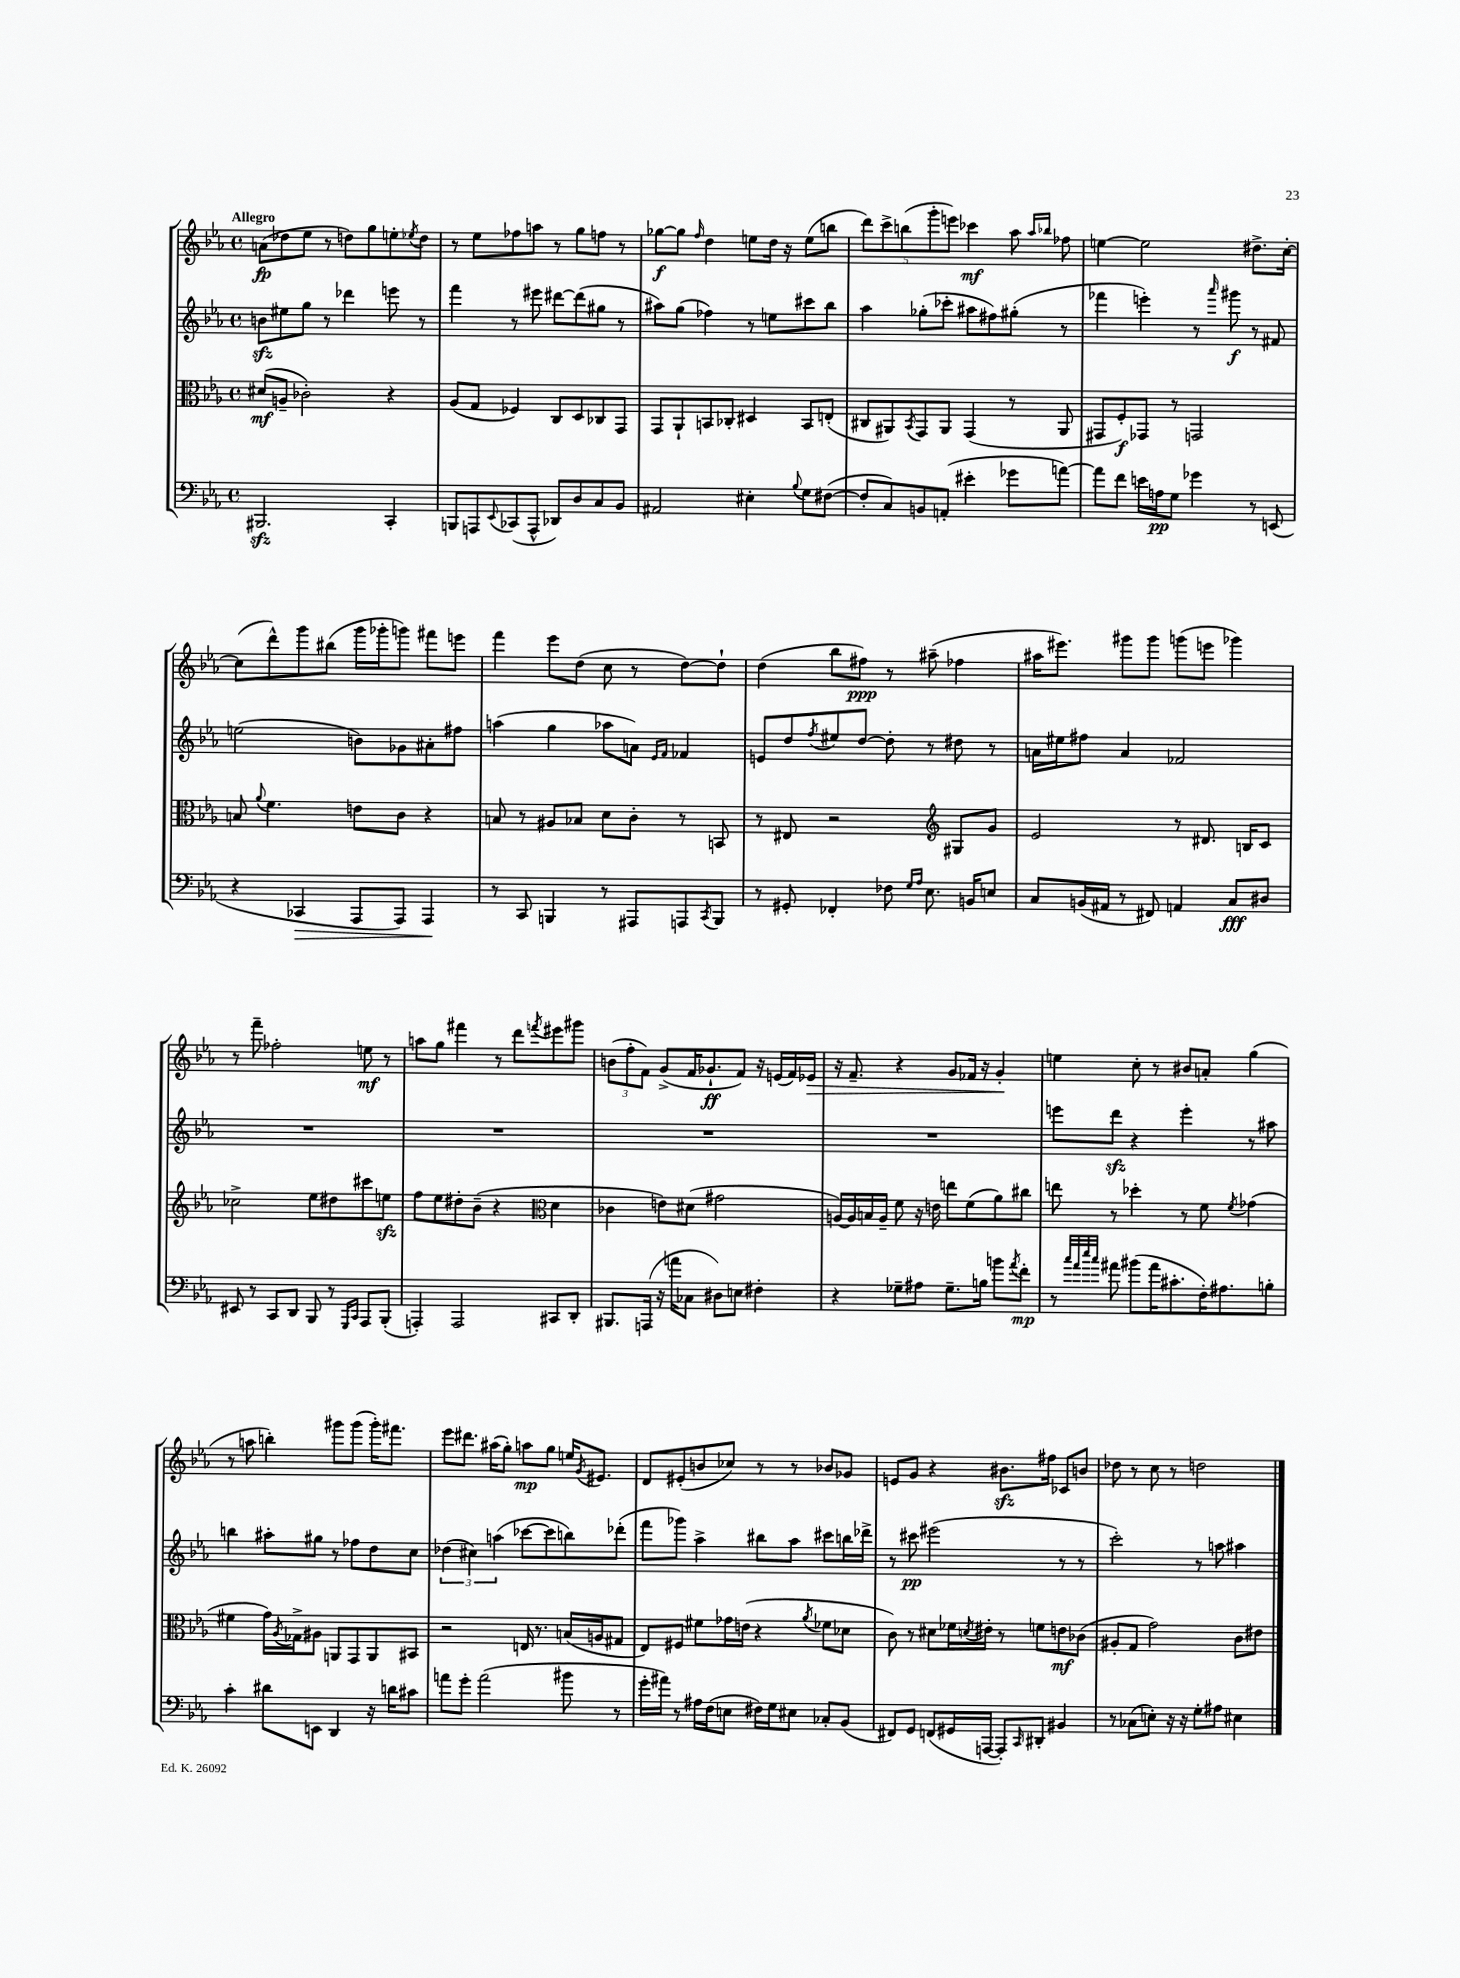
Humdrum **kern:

**kern	**dynam	**kern	**dynam	**kern	**dynam	**kern	**dynam
*part4	*part4	*part3	*part3	*part2	*part2	*part1	*part1
*staff4	*staff4	*staff3	*staff3	*staff2	*staff2	*staff1	*staff1
*clefF4	*	*clefC3	*	*clefG2	*	*clefG2	*
*k[b-e-a-]	*	*k[b-e-a-]	*	*k[b-e-a-]	*	*k[b-e-a-]	*
*M4/4	*	*M4/4	*	*M4/4	*	*M4/4	*
*met(c)	*	*met(c)	*	*met(c)	*	*met(c)	*
=1	=1	=1	=1	=1	=1	=1	=1
!	!	!	!	!	!	!LO:TX:a:B:t=Allegro	!
2.BBB#Xzz/	.	(8d#X/L	mf	8bnzz\L	.	(8an\L	fp
.	.	8An~/J	.	8ee#X\	.	8dd-X\	.
.	.	2c-X'\)	.	8gg\J	.	8ee-\J	.
.	.	.	.	8r	.	8r	.
.	.	.	.	4ddd-X\	.	8ddn\L)	.
.	.	.	.	.	.	8gg\	.
4CC'/	.	4r	.	8eeen\	.	8een'\	.
.	.	.	.	.	.	8qee-X/	.
.	.	.	.	8r	.	8dd\J	.
=2	=2	=2	=2	=2	=2	=2	=2
8BBBn/L	.	(8A-/L	.	4fff\	.	8r	.
8AAAn/	.	8G/J	.	.	.	8ee-\L	.
8qqEE-/	.	.	.	.	.	.	.
(8CC-X/	.	4F-X/)	.	8r	.	8ff-X\	.
8AAA^^/J	.	.	.	8eee#X\	.	8aan\J	.
8DD-X/L)	.	8C/L	.	[8ddd#X\L	.	8r	.
8D/	.	8D/	.	(8ddd#\]	.	8gg\L	.
8C/	.	8C-X/	.	8gg#X\J	.	8ffn\J	.
8BB-/J	.	8GG/J	.	8r	.	8r	.
=3	=3	=3	=3	=3	=3	=3	=3
2AA#X/	.	8GG/L	.	8aa#X\L)	.	[8gg-X\L	f
.	.	8AA-`/	.	(8gg\J	.	8gg-\J]	.
.	.	.	.	.	.	16qqff/	.
.	.	8BBn/	.	4ff-X\)	.	4dd\	.
.	.	8C-X'/J	.	.	.	.	.
4E#X'\	.	4D#X/	.	8r	.	8een\L	.
.	.	.	.	8een\L	.	16dd\Jk	.
.	.	.	.	.	.	16r	.
8qqB-/	.	.	.	.	.	.	.
8G\L	.	8BB/L	.	8ccc#X\	.	(8ee\L	.
([8F#X\J	.	(8En'/J	.	8bb-\J	.	8bbn\J	.
=4	=4	=4	=4	=4	=4	=4	=4
8F#'/L]	.	8C#X/L	.	4aa-\	.	10ddd\L)	.
.	.	.	.	.	.	10ccc^\	.
8C/)	.	8AA#X/)	.	.	.	.	.
.	.	.	.	.	.	(10bbn\	.
.	.	8qBB-/	.	.	.	.	.
8BBn/	.	8GG/	.	(8gg-X'\L	.	.	.
.	.	.	.	.	.	10ggg'\	.
(8AAn'/J	.	8AA#/J	.	8ccc-X'\J	.	.	.
.	.	.	.	.	.	10eeen\J)	.
4e#X'\	.	(4GG/	.	8aa#X\L	.	4ccc-X\	mf
.	.	.	.	8ff#X\)	.	.	.
8g-X\L	.	8r	.	(8gg#X'\J	.	8aa-\	.
.	.	.	.	.	.	16qqaa-/LL	.
.	.	.	.	.	.	16qqbb-X/JJ	.
[8an\J)	.	8AA#/	.	8r	.	8ff-X\	.
=5	=5	=5	=5	=5	=5	=5	=5
8a\L]	.	8GG#X/L	.	4fff-X\	.	[4een\	.
8f\J	.	8F'/)	f	.	.	.	.
16en\LL	.	8GG-X/J	.	4eeen'\)	.	2ee\]	.
16An\J	pp	.	.	.	.	.	.
8G\J	.	8r	.	.	.	.	.
4g-X\	.	2GGn/	.	8r	.	.	.
.	.	.	.	16qqaaa-/	.	.	.
.	.	.	.	8ggg#X\	f	.	.
8r	.	.	.	8r	.	8.dd#X^\L	.
(8EEn/	.	.	.	8f#X/	.	.	.
.	.	.	.	.	.	[16cc'\Jk	.
!!LO:LB:g=z
=6	=6	=6	=6	=6	=6	=6	=6
4r	.	8Bn/	.	(2een\	.	(8cc\L]	.
.	.	8qqa-/	.	.	.	.	.
.	.	4.f\	.	.	.	8ddd^^\)	.
!	!LO:HP:b	!	!	!	!	!	!
4CC-X/	>	.	.	.	.	8ggg\	.
.	.	.	.	.	.	(8bb#X\J	.
8AAA-/L	.	8en\L	.	8bn\L)	.	16ggg\LL	.
.	.	.	.	.	.	16ggg-X'\J	.
8AAA-/J)	.	8c\J	.	8g-X\	.	8gggn\J)	.
4AAA-/	.	4r	.	8a#X'\	.	8fff#X\L	.
.	.	.	.	8ff#X\J	.	8eeen\J	.
.	]	.	.	.	.	.	.
=7	=7	=7	=7	=7	=7	=7	=7
8r	.	8Bn/	.	(4aan\	.	4fff\	.
8CC/	.	8r	.	.	.	.	.
4BBBn/	.	8A#X/L	.	4gg\	.	8eee-\L	.
.	.	8B-X/J	.	.	.	(8dd\J	.
8r	.	8d\L	.	8aa-X\L	.	8cc\	.
8AAA#X/L	.	8c'\J	.	8an\J)	.	8r	.
.	.	.	.	16qqe-/LL	.	.	.
.	.	.	.	16qqf/JJ	.	.	.
8AAAn/	.	8r	.	4f-X/	.	[8dd\L)	.
8qCC/	.	.	.	.	.	.	.
8BBB/J	.	8BBn/	.	.	.	8dd`\J]	.
=8	=8	=8	=8	=8	=8	=8	=8
8r	.	8r	.	8en/L	.	(4dd\	.
8GG#X'/	.	8E#X/	.	8dd/	.	.	.
.	.	.	.	8qff/	.	.	.
4FF-X'/	.	2r	.	8ee#X/	.	8bb-\L	.
.	.	.	.	[8dd/J	.	8ff#X\J)	ppp
8F-X\	.	.	.	8dd'\]	.	8r	.
16qqG/LL	.	.	.	.	.	.	.
16qqA-/JJ	.	.	.	.	.	.	.
8.E-\	.	.	.	8r	.	(8aa#X~\	.
*	*	*clefG2	*	*	*	*	*
.	.	8G#X/L	.	8dd#X\	.	4ff-X\	.
16BBn/KL	.	.	.	.	.	.	.
8En/J	.	8g/J	.	8r	.	.	.
=9	=9	=9	=9	=9	=9	=9	=9
8C/L	.	2e-/	.	16an\LL	.	16aa#X\KL	.
.	.	.	.	16ee#X\J	.	8.eee#X\J)	.
(16BBn/L	.	.	.	8ff#X\J	.	.	.
16AA#X/JJ	.	.	.	.	.	.	.
8r	.	.	.	4a/	.	8ggg#X\L	.
8FF#X/)	.	.	.	.	.	8ggg#\J	.
4AAn/	.	8r	.	2f-X/	.	(8gggn\L	.
.	.	8.d#X/	.	.	.	8eeen\J	.
8C/L	fff	.	.	.	.	4ggg-X\)	.
.	.	16Bn/KL	.	.	.	.	.
8D#X/J	.	8c/J	.	.	.	.	.
!!LO:LB:g=z
=10	=10	=10	=10	=10	=10	=10	=10
8EE#X/	.	2cc-X^\	.	1r	.	8r	.
8r	.	.	.	.	.	8fff~\	.
8CC/L	.	.	.	.	.	2ff-X'\	.
8DD/J	.	.	.	.	.	.	.
8BBB-/	.	8ee-\L	.	.	.	.	.
8r	.	8dd#X\	.	.	.	.	.
16qqGGG/LL	.	.	.	.	.	.	.
16qqCC/JJ	.	.	.	.	.	.	.
8AAA-/L	.	8ccc#X\	.	.	.	8een\	mf
(8BBB-'/J	.	8eenzz\J	.	.	.	8r	.
=11	=11	=11	=11	=11	=11	=11	=11
4AAAn'/)	.	8ff\L	.	1r	.	8aan\L	.
.	.	8ee-\	.	.	.	8gg\J	.
2AAA/	.	8dd#X'\	.	.	.	4fff#X\	.
.	.	(8b-~\J	.	.	.	.	.
.	.	4r	.	.	.	8r	.
.	.	.	.	.	.	8ddd\L	.
*	*	*clefC3	*	*	*	*	*
.	.	.	.	.	.	8qfffn/	.
8CC#X/L	.	4d\	.	.	.	8eee#X\	.
8DD'/J	.	.	.	.	.	8ggg#X\J	.
=12	=12	=12	=12	=12	=12	=12	=12
8.BBB#X/L	.	4c-X\	.	1r	.	(12bn\L	.
.	.	.	.	.	.	12ff'\	.
.	.	.	.	.	.	12f\J)	.
(16AAAn/Jk	.	.	.	.	.	.	.
16r	.	8en\L)	.	.	.	(8g^/L	.
16an\KL	.	.	.	.	.	.	.
8C-X\J	.	(8d#X\J	.	.	.	16f/K	.
.	.	.	.	.	.	8.g-X`/	ff
8D#X\L)	.	2g#X\	.	.	.	.	.
8En\J	.	.	.	.	.	8f/J)	.
4F#X'\	.	.	.	.	.	16r	.
.	.	.	.	.	.	(16en/LL	.
.	.	.	.	.	.	16f/)	.
!	!	!	!	!	!	!	!LO:HP:b
.	.	.	.	.	.	16e-X/JJ	>
=13	=13	=13	=13	=13	=13	=13	=13
4r	.	[16An/LL)	.	1r	.	16r	.
.	.	16A/]	.	.	.	8.f~/	.
.	.	16Bn/	.	.	.	.	.
.	.	16A~/JJ	.	.	.	.	.
8G-X~\L	.	8f\	.	.	.	4r	.
8A#X\J	.	16r	.	.	.	.	.
.	.	16en\	.	.	.	.	.
8.G-~\L	.	8een\L	.	.	.	8g/L	.
.	.	(8f\	.	.	.	16f-X/Jk	.
16Bn\Jk	.	.	.	.	.	16r	.
8bn\L	.	8a-\)	.	.	.	4g'/	.
8qa-/	.	.	.	.	.	.	.
8f'\J	mp	8cc#X\J	.	.	.	.	.
.	.	.	.	.	.	.	]
=14	=14	=14	=14	=14	=14	=14	=14
8r	.	8een\	.	8eeen\L	.	4een\	.
32qqcc/LLL	.	.	.	.	.	.	.
32qqa-/	.	.	.	.	.	.	.
32qqee-/	.	.	.	.	.	.	.
32qqcc/JJJ	.	.	.	.	.	.	.
8a#X\	.	8r	.	8dddzz\J	.	.	.
(8b#X\L	.	4dd-X'\	.	4r	.	8cc'\	.
16a#\K	.	.	.	.	.	8r	.
8.c#X'\	.	.	.	.	.	.	.
.	.	8r	.	4eee'\	.	8b#X/L	.
16F'\K)	.	8f\	.	.	.	8an'/J	.
8.A#X\	.	.	.	.	.	.	.
.	.	8qf/	.	.	.	.	.
.	.	(4g-X\	.	8r	.	(4gg\	.
8Bn'\J	.	.	.	8aa#X\	.	.	.
!!LO:LB:g=z
=15	=15	=15	=15	=15	=15	=15	=15
4c'\	.	4f#X\	.	4bbn\	.	8r	.
.	.	.	.	.	.	8aan\	.
8d#X\L	.	16g\LL)	.	8aa#X'\L	.	4bbn'\)	.
.	.	8qA-/	.	.	.	.	.
.	.	16G-X^\J	.	.	.	.	.
8EEn\J	.	8A#X\J	.	8gg#X\J	.	.	.
4DD/	.	8AAn/L	.	8r	.	8ggg#X\L	.
.	.	8GG/	.	8ff-X\L	.	(8ggg#\J	.
16r	.	8AA/	.	8dd\	.	16ggg#'\KL)	.
16dn\KL	.	.	.	.	.	8.fff#X\J	.
8c#X\J	.	8BB#X/J	.	8cc\J	.	.	.
=16	=16	=16	=16	=16	=16	=16	=16
8an\L	.	2r	.	(6dd-X\	.	8eee-\L	.
8g'\J	.	.	.	.	.	8.ddd#X\J	.
.	.	.	.	6cc#X\)	.	.	.
(2a\	.	.	.	.	.	.	.
.	.	.	.	.	.	(16aa#X\KL	.
.	.	.	.	(6aan\	.	.	.
.	.	.	.	.	.	8gg'\J)	.
.	.	16En/	.	[8ccc-X\L	.	8aan\L	mp
.	.	8.r	.	.	.	.	.
.	.	.	.	8ccc-\]	.	8gg\J	.
8b#X\	.	(16Bn/LL	.	8bbn\)	.	16een/KL	.
.	.	.	.	.	.	8qg/	.
.	.	16An/J	.	.	.	8.e#X/J	.
8r	.	8G#X/J	.	(8ddd-X'\J	.	.	.
=17	=17	=17	=17	=17	=17	=17	=17
16g'\LL	.	8E-/L)	.	8fff\L	.	8d/L	.
16a#X\JJ)	.	.	.	.	.	.	.
8r	.	8F#X/J	.	8ggg-X\J)	.	(8e#X'/	.
16A#X\LL	.	8f#X\L	.	4aa-^\	.	8bn/	.
(16F\J	.	.	.	.	.	.	.
8En\J	.	16g-X\L	.	.	.	8cc-X/J)	.
.	.	(16en\JJ	.	.	.	.	.
16F#X\LL)	.	4r	.	8bb#X\L	.	8r	.
16G\J	.	.	.	.	.	.	.
8E#X\J	.	.	.	8aa-\J	.	8r	.
.	.	8qa-/	.	.	.	.	.
8C-X'/L	.	8f-X\L	.	8ccc#X\L	.	8b-X/L	.
(8BB-/J	.	8d-X\J	.	16bbn\L	.	8g-X/J	.
.	.	.	.	16ddd-X^\JJ	.	.	.
=18	=18	=18	=18	=18	=18	=18	=18
8FF#X/L)	.	8c\)	.	8r	.	8en/L	.
8GG/J	.	8r	.	8ccc#X\	pp	8g/J	.
(8FFn/L	.	8d#X\L	.	(2eee#X\	.	4r	.
16GG#X/L	.	16f-X\L	.	.	.	.	.
.	.	8qdn/	.	.	.	.	.
[16AAAn/JJ	.	16e#X'\JJ	.	.	.	.	.
8AAA'/L])	.	8r	.	.	.	8.b#Xzz\L	.
16qqCC/	.	.	.	.	.	.	.
8DD#X'/J	.	8fn\L	.	.	.	.	.
.	.	.	.	.	.	16ff#X\Jk	.
4BB#X/	.	8en\	mf	8r	.	8c-X/L	.
.	.	(8c-X\J	.	8r	.	8bn/J	.
=19	=19	=19	=19	=19	=19	=19	=19
8r	.	8A#X'/L	.	2ccc'\)	.	8dd-X\	.
(8C-X\L	.	8G/J	.	.	.	8r	.
8En'\J)	.	2g\)	.	.	.	8cc\	.
16r	.	.	.	.	.	8r	.
16r	.	.	.	.	.	.	.
8G'\L	.	.	.	8r	.	2ddn\	.
8A#X\J	.	.	.	8aan\	.	.	.
4E#X\	.	8c\L	.	4aa#X\	.	.	.
.	.	8e#X\J	.	.	.	.	.
==	==	==	==	==	==	==	==
*-	*-	*-	*-	*-	*-	*-	*-
